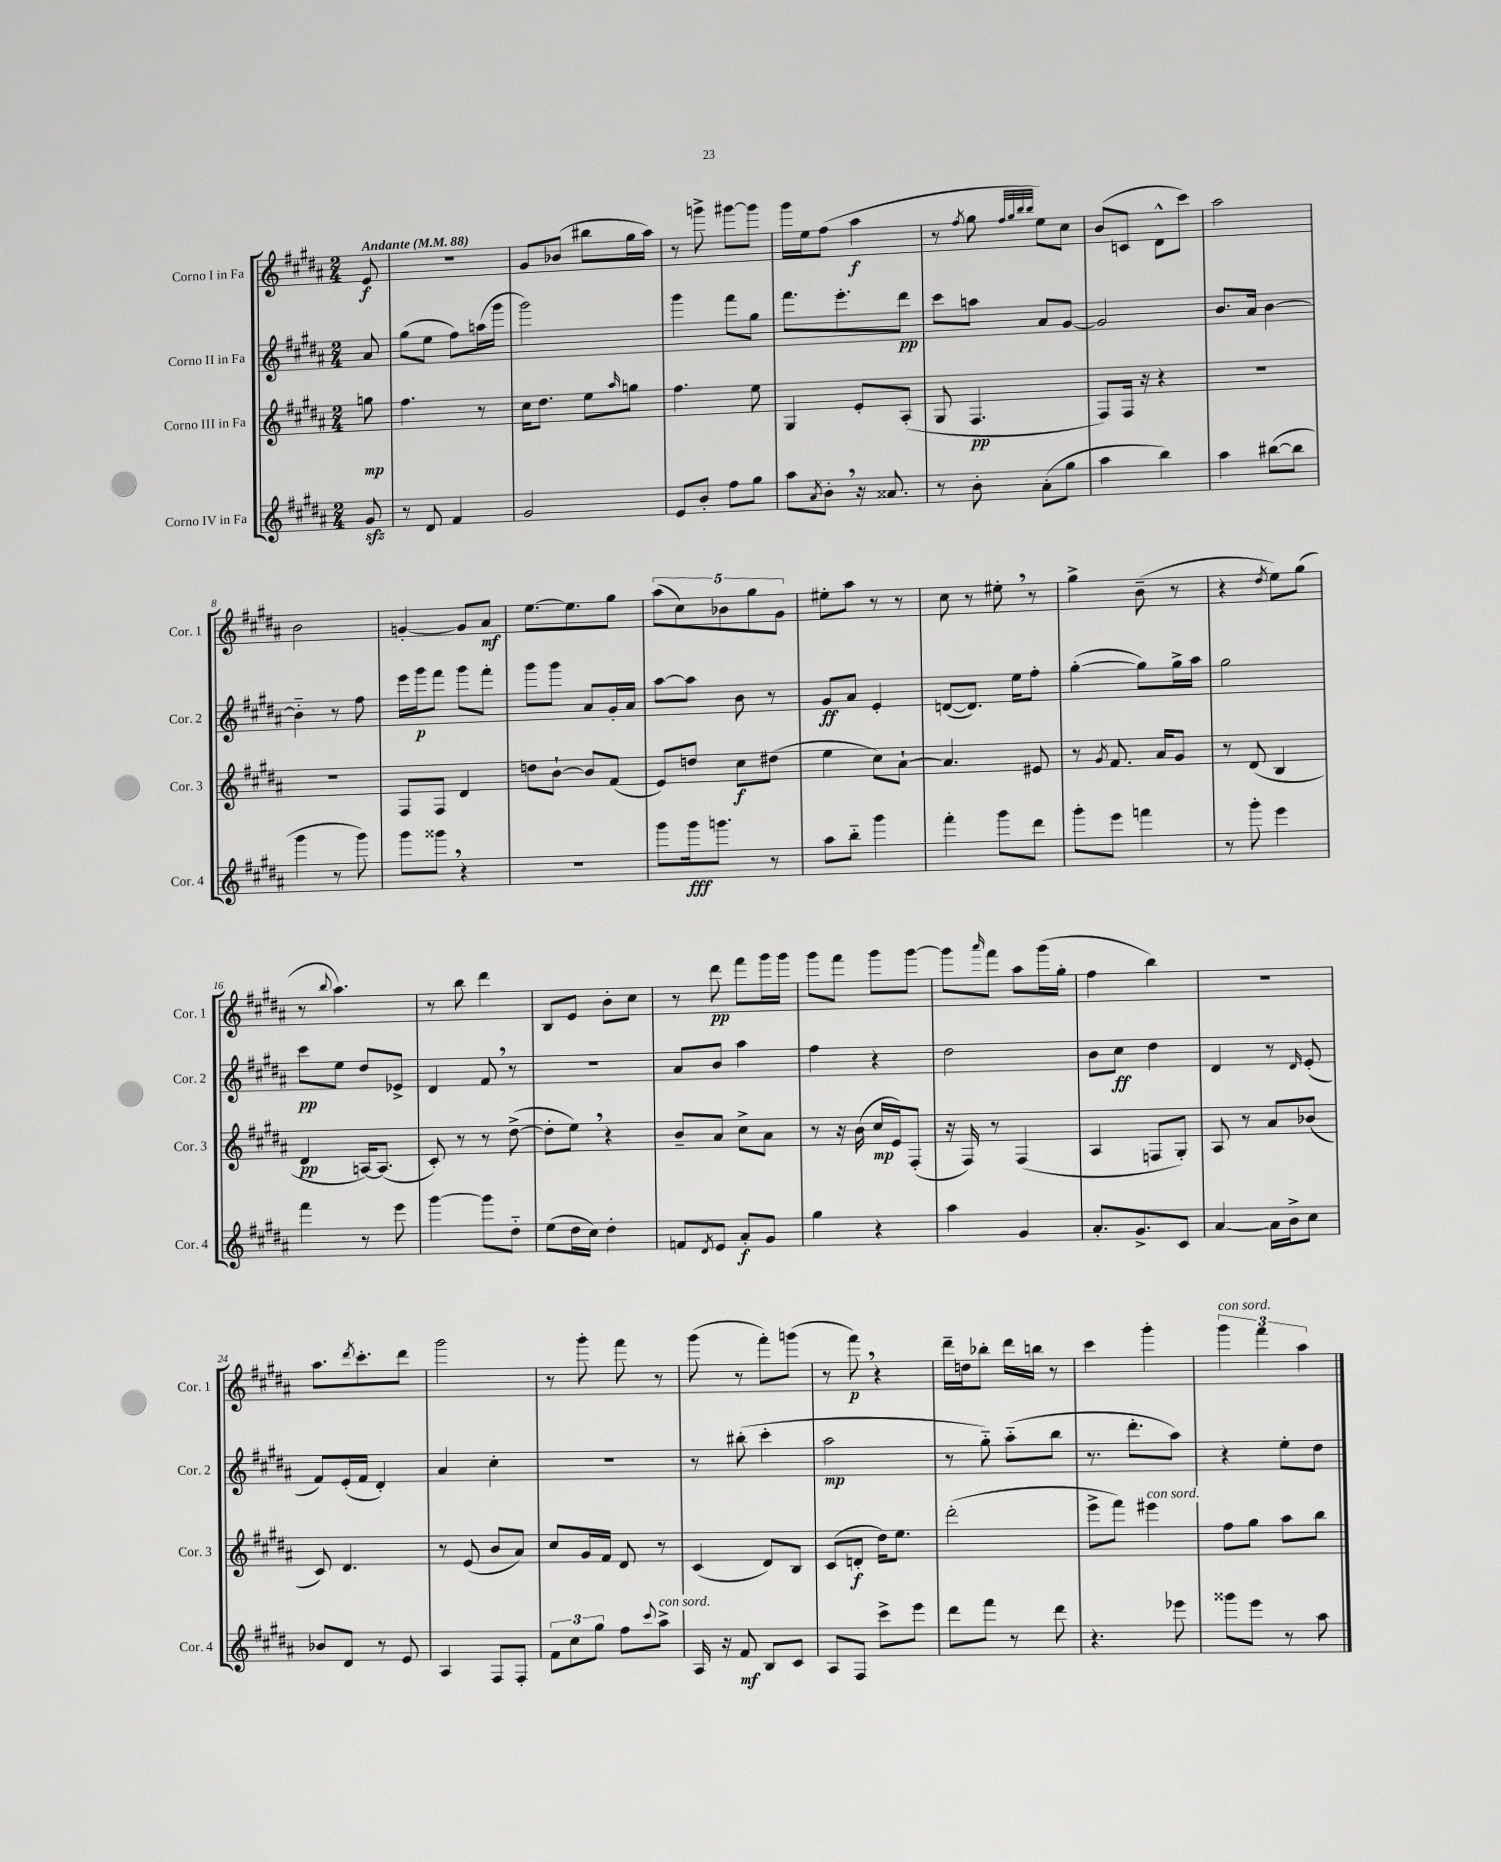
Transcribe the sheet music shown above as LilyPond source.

<<
\new StaffGroup <<
\new Staff = "s0" \with { instrumentName = "Corno I in Fa" shortInstrumentName = "Cor. 1" } {
    \clef treble \key b \major \numericTimeSignature \time 2/4 \partial 8 \tempo "Andante" 4 = 88
    e'8\f |
    R2 |
    gis'8 bes'8( bis''8 gis''16 ais''16) |
    r8 g'''8-> gis'''8~ gis'''8 |
    gis'''16 e''16 fis''8( ais''4\f |
    r8 \acciaccatura { fis''8 } gis''8 \grace { fis''32 gis''32 b''32 b''32 } e''8) cis''8 |
    b'8( c'8 dis'8-^ cis'''8) |
    ais''2 |
    b'2 |
    g'4~-. g'8 ais'8\mf |
    e''8.~ e''8. gis''8 |
    \tuplet 5/4 { ais''8( cis''8) bes'8 gis''8 gis'8 } |
    eis''8-. ais''8 r8 r8 |
    cis''8 r8 eis''8-. \breathe r8 |
    gis''4-> b'8--( r8 |
    r4 \acciaccatura { dis''8 } e''8) gis''8( |
    r8 \appoggiatura { b''8 } ais''4.) |
    r8 b''8 dis'''4 |
    b8 e'8 b'8-. cis''8 |
    r8 dis'''8\pp fis'''8 gis'''16 gis'''16 |
    gis'''8 fis'''8 gis'''8 gis'''8~ |
    gis'''8 \grace { ais'''16 } fis'''8 ais''8 gis'''16( gis''16-. |
    fis''4 b''4) |
    r2 |
    ais''8. \acciaccatura { dis'''8 } cis'''8.-. dis'''8 |
    gis'''2 |
    r8 gis'''8-. fis'''8 r8 |
    gis'''8( r8 fis'''8-.) g'''8( |
    r8 fis'''8\p) \breathe r4 |
    dis'''16-- d''16 bes''8-. dis'''16 b''16 r8 |
    cis'''4 gis'''4-. |
    \tuplet 3/2 { gis'''4^\markup { \italic "con sord." } fis'''4 ais''4 } \bar "|." |
}
\new Staff = "s1" \with { instrumentName = "Corno II in Fa" shortInstrumentName = "Cor. 2" } {
    \clef treble \key b \major \numericTimeSignature \time 2/4 \partial 8
    ais'8 |
    gis''8( e''8 fis''8) a''16( gis'''16 |
    gis'''2) |
    gis'''4 fis'''8 gis''8 |
    fis'''8. e'''8.-. dis'''8\pp |
    cis'''8 a''8 ais'8 gis'8~ |
    gis'2 |
    b'8. ais'16 b'4~ |
    b'4-_ r8 fis''8 |
    e'''16 gis'''16\p fis'''8 gis'''8 fis'''8-. |
    gis'''8 gis'''8 ais'8 gis'16-. ais'16 |
    ais''8~ ais''8 b'8 r8 |
    gis'8\ff ais'8 e'4-. |
    d'8~( d'8.) e''16 fis''8-. |
    gis''4~-.( gis''8) gis''16-> ais''16 |
    gis''2 |
    cis'''8\pp e''8 dis''8 ees'8-> |
    dis'4 fis'8 \breathe r8 |
    R2 |
    ais'8 b'8 ais''4 |
    fis''4 r4 |
    dis''2 |
    b'8 cis''8\ff dis''4 |
    dis'4 r8 \grace { dis'16 } e'8-.( |
    fis'8) e'16-.( fis'16 dis'4-.) |
    ais'4 cis''4-. |
    R2 |
    r8 bis''8-.( cis'''4-. |
    ais''2\mp |
    r8 gis''8-_) ais''8-_( b''8 |
    r8. dis'''8.-. ais''8) |
    r4 e''8-. dis''8 \bar "|." |
}
\new Staff = "s2" \with { instrumentName = "Corno III in Fa" shortInstrumentName = "Cor. 3" } {
    \clef treble \key b \major \numericTimeSignature \time 2/4 \partial 8
    g''8\mp |
    fis''4. r8 |
    cis''16 dis''8. e''8 \grace { ais''16 } g''8 |
    fis''4. e''8 |
    gis4 e'8-. ais8-.( |
    gis8 fis4.\pp |
    fis8) fis16 r16 r4 |
    R2 |
    R2 |
    fis8 fis8 dis'4 |
    d''8 b'8~-! b'8 fis'8( |
    e'8) d''8 cis''8\f dis''8( |
    e''4 cis''8) ais'8~-! |
    ais'4. eis'8 |
    r8 \acciaccatura { gis'8 } fis'8. ais'16 gis'8 |
    r8 dis'8( b4 |
    dis'4\pp a16~) a8.( |
    cis'8-.) r8 r8 dis''8~->( |
    dis''8-. e''8) \breathe r4 |
    b'8-- ais'8 cis''8-> ais'8 |
    r8 r16 b'16( cis''16\mp e'16) fis8-.( |
    r16 fis16) r8 fis4( |
    ais4 f8 gis8-.) |
    ais8 r8 ais'8 bes'8( |
    cis'8) dis'4. |
    r8 e'8( b'8 ais'8) |
    cis''8 gis'16 fis'16 dis'8 r8 |
    cis'4( dis'8) b8 |
    cis'8( d'8-.\f dis''16) e''8. |
    dis'''2-.( |
    e'''8-> fis'''8) eis'''4^\markup { \italic "con sord." } |
    fis''8 gis''8 ais''8 b''8 \bar "|." |
}
\new Staff = "s3" \with { instrumentName = "Corno IV in Fa" shortInstrumentName = "Cor. 4" } {
    \clef treble \key b \major \numericTimeSignature \time 2/4 \partial 8
    gis'8\sfz |
    r8 dis'8 fis'4 |
    gis'2 |
    e'8 b'8-. fis''8 gis''8 |
    ais''8 \acciaccatura { ais'8 } b'8-. \breathe r16 aisis'8. |
    r8 b'8-. ais'8-.( gis''8 |
    ais''4 b''4) |
    ais''4 bis''8~( bis''8 |
    gis'''4 r8 gis'''8) |
    gis'''8 gisis'''8 \breathe r4 |
    R2 |
    gis'''8 gis'''16\fff g'''8. r8 |
    ais''8 b''8-_ gis'''4 |
    fis'''4-. gis'''8 dis'''8 |
    gis'''8-. e'''8 f'''4 |
    r8 gis'''8-. e'''4 |
    fis'''4 r8 e'''8 |
    gis'''4~ gis'''8 dis''8-_ |
    e''8( dis''16 cis''16) dis''4-. |
    f'8 \acciaccatura { dis'8 } e'8 ais'8-.\f gis'8 |
    gis''4 r4 |
    ais''4 gis'4 |
    ais'8.-. gis'8.-> cis'8 |
    ais'4~ ais'16 b'16-> cis''8 |
    bes'8 dis'8 r8 e'8 |
    ais4 fis8 fis8-. |
    \tuplet 3/2 { fis'8 cis''8 gis''8 } fis''8 \appoggiatura { cis'''8 } ais''8->^\markup { \italic "con sord." } |
    ais16 r16 fis'8\mf b8 cis'8 |
    ais8 fis8 cis'''8-> e'''8 |
    dis'''8 fis'''8 r8 dis'''8 |
    r4. ees'''8 |
    gisis'''8 e'''8 r8 ais''8 \bar "|." |
}
>>
>>
